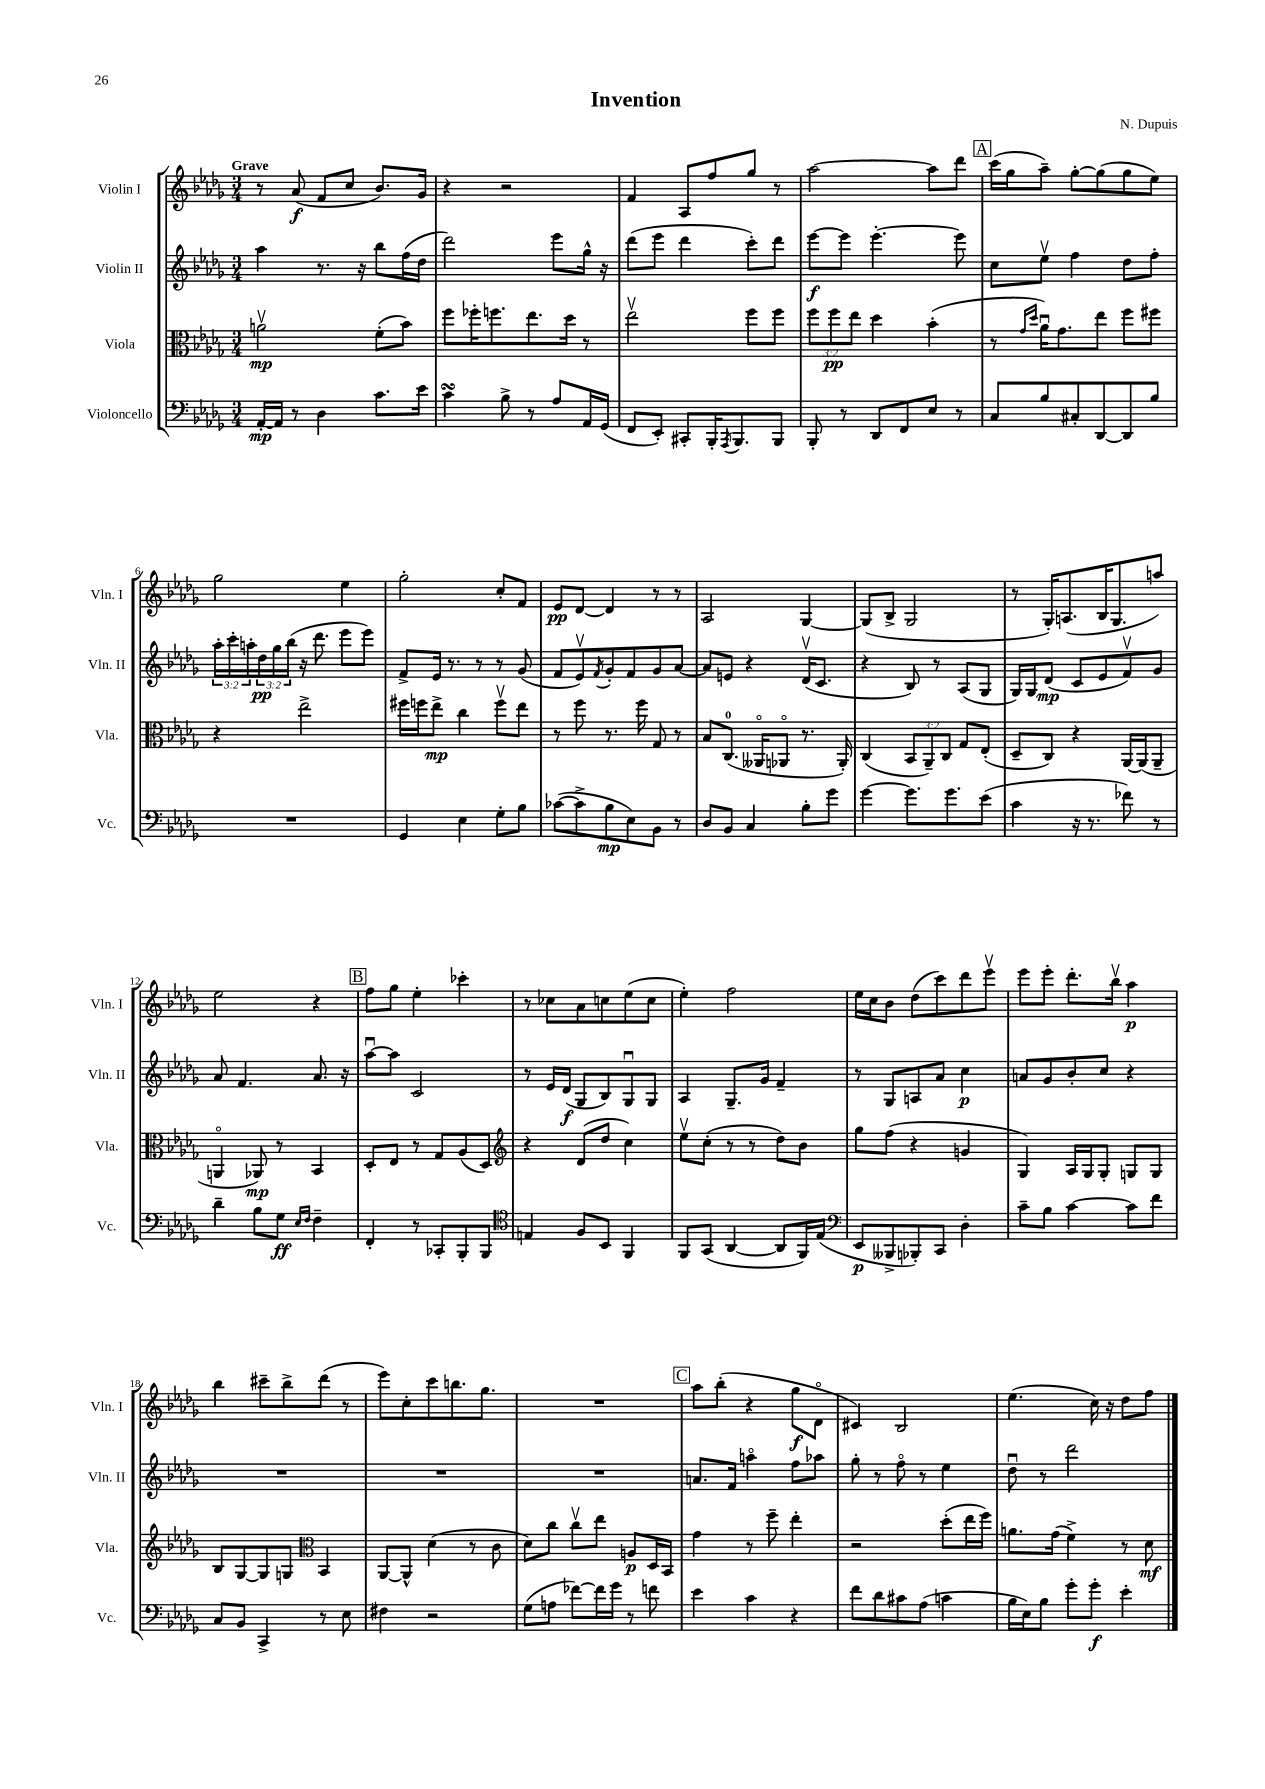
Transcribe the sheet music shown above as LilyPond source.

\header { title = "Invention" composer = "N. Dupuis" }
<<
\new StaffGroup <<
\new Staff = "s0" \with { instrumentName = "Violin I" shortInstrumentName = "Vln. I" } {
    \clef treble \key des \major \numericTimeSignature \time 3/4 \tempo "Grave"
    r8 aes'8\f( f'8 c''8 bes'8.) ges'16 |
    r4 r2 |
    f'4 aes8 f''8 ges''8 r8 |
    aes''2~ aes''8 des'''8 |
    \mark \markup { \box "A" } c'''16( ges''16 aes''8--) ges''8~-. ges''8( ges''8 ees''8) |
    ges''2 ees''4 |
    ges''2-. c''8-. f'8 |
    ees'8\pp des'8~ des'4 r8 r8 |
    aes2 ges4~ |
    ges8( bes8-> ges2 |
    r8 ges16-.) a8.( bes16 ges8. a''8) |
    ees''2 r4 |
    \mark \markup { \box "B" } f''8 ges''8 ees''4-. ces'''4-. |
    r8 ces''8 aes'8 c''8 ees''8( c''8 |
    ees''4-.) f''2 |
    ees''16 c''16 bes'8 des''8( c'''8) des'''8 ees'''8\upbow |
    ees'''8 ees'''8-. des'''8.-. bes''16\upbow aes''4\p |
    bes''4 cis'''8-- bes''8-> des'''8( r8 |
    ees'''8) c''8-. c'''8 b''8. ges''8. |
    R2. |
    \mark \markup { \box "C" } aes''8 bes''8-.( r4 ges''8\f des'8\flageolet |
    cis'4) bes2 |
    ees''4.( c''16) r16 des''8 f''8 \bar "|." |
}
\new Staff = "s1" \with { instrumentName = "Violin II" shortInstrumentName = "Vln. II" } {
    \clef treble \key des \major \numericTimeSignature \time 3/4 \override Staff.TupletNumber.text = #tuplet-number::calc-fraction-text
    aes''4 r8. r16 bes''8 f''16( des''16 |
    des'''2) ees'''8 ges''16-^ r16 |
    des'''8( ees'''8 des'''4 c'''8-.) des'''8 |
    ees'''8~\f ees'''8 ees'''4.~-. ees'''8 |
    \mark \markup { \box "A" } c''8 ees''8\upbow f''4 des''8 f''8-. |
    \tuplet 3/2 { aes''16-. c'''16-. a''16-. } \tuplet 3/2 { des''16\pp ges''16 bes''16( } r16 des'''8. ees'''8 ees'''8) |
    f'8-> ees'16 r8. r8 r8 ges'8( |
    f'8 ees'8\upbow) \acciaccatura { f'8 } ges'8-. f'8 ges'8 aes'8~ |
    aes'8 e'8 r4 des'16\upbow( c'8. |
    r4 bes8) r8 aes8( ges8 |
    ges16) ges16 des'8\mp( c'8 ees'8 f'8\upbow) ges'8 |
    aes'8 f'4. aes'8. r16 |
    \mark \markup { \box "B" } aes''8~\downbow aes''8 c'2 |
    r8 ees'16 des'16\f( ges8 bes8) ges8\downbow ges8 |
    aes4 ges8.-- ges'16 f'4-- |
    r8 ges8 a8 aes'8 c''4\p |
    a'8 ges'8 bes'8-. c''8 r4 |
    R2. |
    R2. |
    R2. |
    \mark \markup { \box "C" } a'8. f'16 a''4\flageolet f''8 aes''8 |
    ges''8-. r8 f''8\flageolet r8 ees''4 |
    des''8\downbow r8 des'''2 \bar "|." |
}
\new Staff = "s2" \with { instrumentName = "Viola" shortInstrumentName = "Vla." } {
    \clef alto \key des \major \numericTimeSignature \time 3/4 \override Staff.TupletNumber.text = #tuplet-number::calc-fraction-text
    a'2\upbow\mp f'8-.( bes'8) |
    f''8 fes''16-. f''8. ees''8. des''16 r8 |
    ees''2\upbow f''8 f''8 |
    \tuplet 3/2 { f''8 f''8\pp ees''8 } des''4 bes'4-.( |
    \mark \markup { \box "A" } r8 \grace { ges'16 des''16 } aes'16\downbow) ges'8. ees''8 f''8 fis''8 |
    r4 ees''2-> |
    fis''16 f''16 ees''8->\mp c''4 f''8\upbow ees''8 |
    r8 f''8 r8. f''16 ges8 r8 |
    bes8 c8.-0( aeses,16\flageolet aes,8\flageolet r8. aes,16-.) |
    c4( \tuplet 3/2 { bes,8 aes,8--) c8 } ges8 ees8-.( |
    des8-- c8) r4 aes,16~ aes,16( aes,8-- |
    a,4\flageolet aes,8\mp) r8 bes,4 |
    \mark \markup { \box "B" } des8-. ees8 r8 ges8 aes8( des8) |
    \clef treble r4 des'8( des''8 c''4) |
    ees''8\upbow c''8-.( r8 r8 des''8) bes'8 |
    ges''8 f''8( r4 g'4 |
    ges4) aes16 ges16 ges8-. g8 g8 |
    bes8 ges8~ ges8 g8 \clef alto bes,4 |
    aes,8~ aes,8-^ des'4( r8 c'8 |
    des'8) c''8 c''8\upbow ees''8 a8\p des16 bes,16 |
    \mark \markup { \box "C" } ges'4 r8 f''8-- ees''4-. |
    r2 des''8-.( ees''16 f''16) |
    a'8. ges'16( f'4->) r8 des'8\mf \bar "|." |
}
\new Staff = "s3" \with { instrumentName = "Violoncello" shortInstrumentName = "Vc." } {
    \clef bass \key des \major \numericTimeSignature \time 3/4
    aes,16~-.\mp aes,16 r8 des4 c'8. ees'16 |
    c'4\turn bes8-> r8 aes8 aes,16 ges,16( |
    f,8 ees,8-.) cis,8-. bes,,16-. \acciaccatura { aes,,8 } bes,,8. bes,,8 |
    bes,,8-. r8 des,8 f,8 ees8 r8 |
    \mark \markup { \box "A" } c8 bes8 cis8-. des,8~ des,8 bes8 |
    R2. |
    ges,4 ees4 ges8-. bes8 |
    ces'8~( ces'8-> bes8\mp ees8) bes,8 r8 |
    des8 bes,8 c4 bes8-. ges'8 |
    ges'4~ ges'8. ges'8. ees'8( |
    c'4 r16 r8. fes'8) r8 |
    des'4-- bes8 ges8\ff \grace { ees16 f16 } f4-- |
    \mark \markup { \box "B" } f,4-. r8 ces,8-. bes,,8-. bes,,8 |
    \clef tenor e4 f8 bes,8 f,4 |
    f,8 ges,8( aes,4~ aes,8 f,16) ees16( |
    \clef bass ees,8\p beses,,8-> bes,,8-.) c,8 des4-. |
    c'8-- bes8 c'4~ c'8 f'8 |
    c8 bes,8 c,4-> r8 ees8 |
    fis4 r2 |
    ges8( a8 fes'8~) fes'16 ges'16 r8 f'8 |
    \mark \markup { \box "C" } ees'4 c'4 r4 |
    f'8 des'8 cis'8 aes8( c'4 |
    bes16 ees16) bes8 ges'8-. ges'8-.\f ees'4-. \bar "|." |
}
>>
>>
